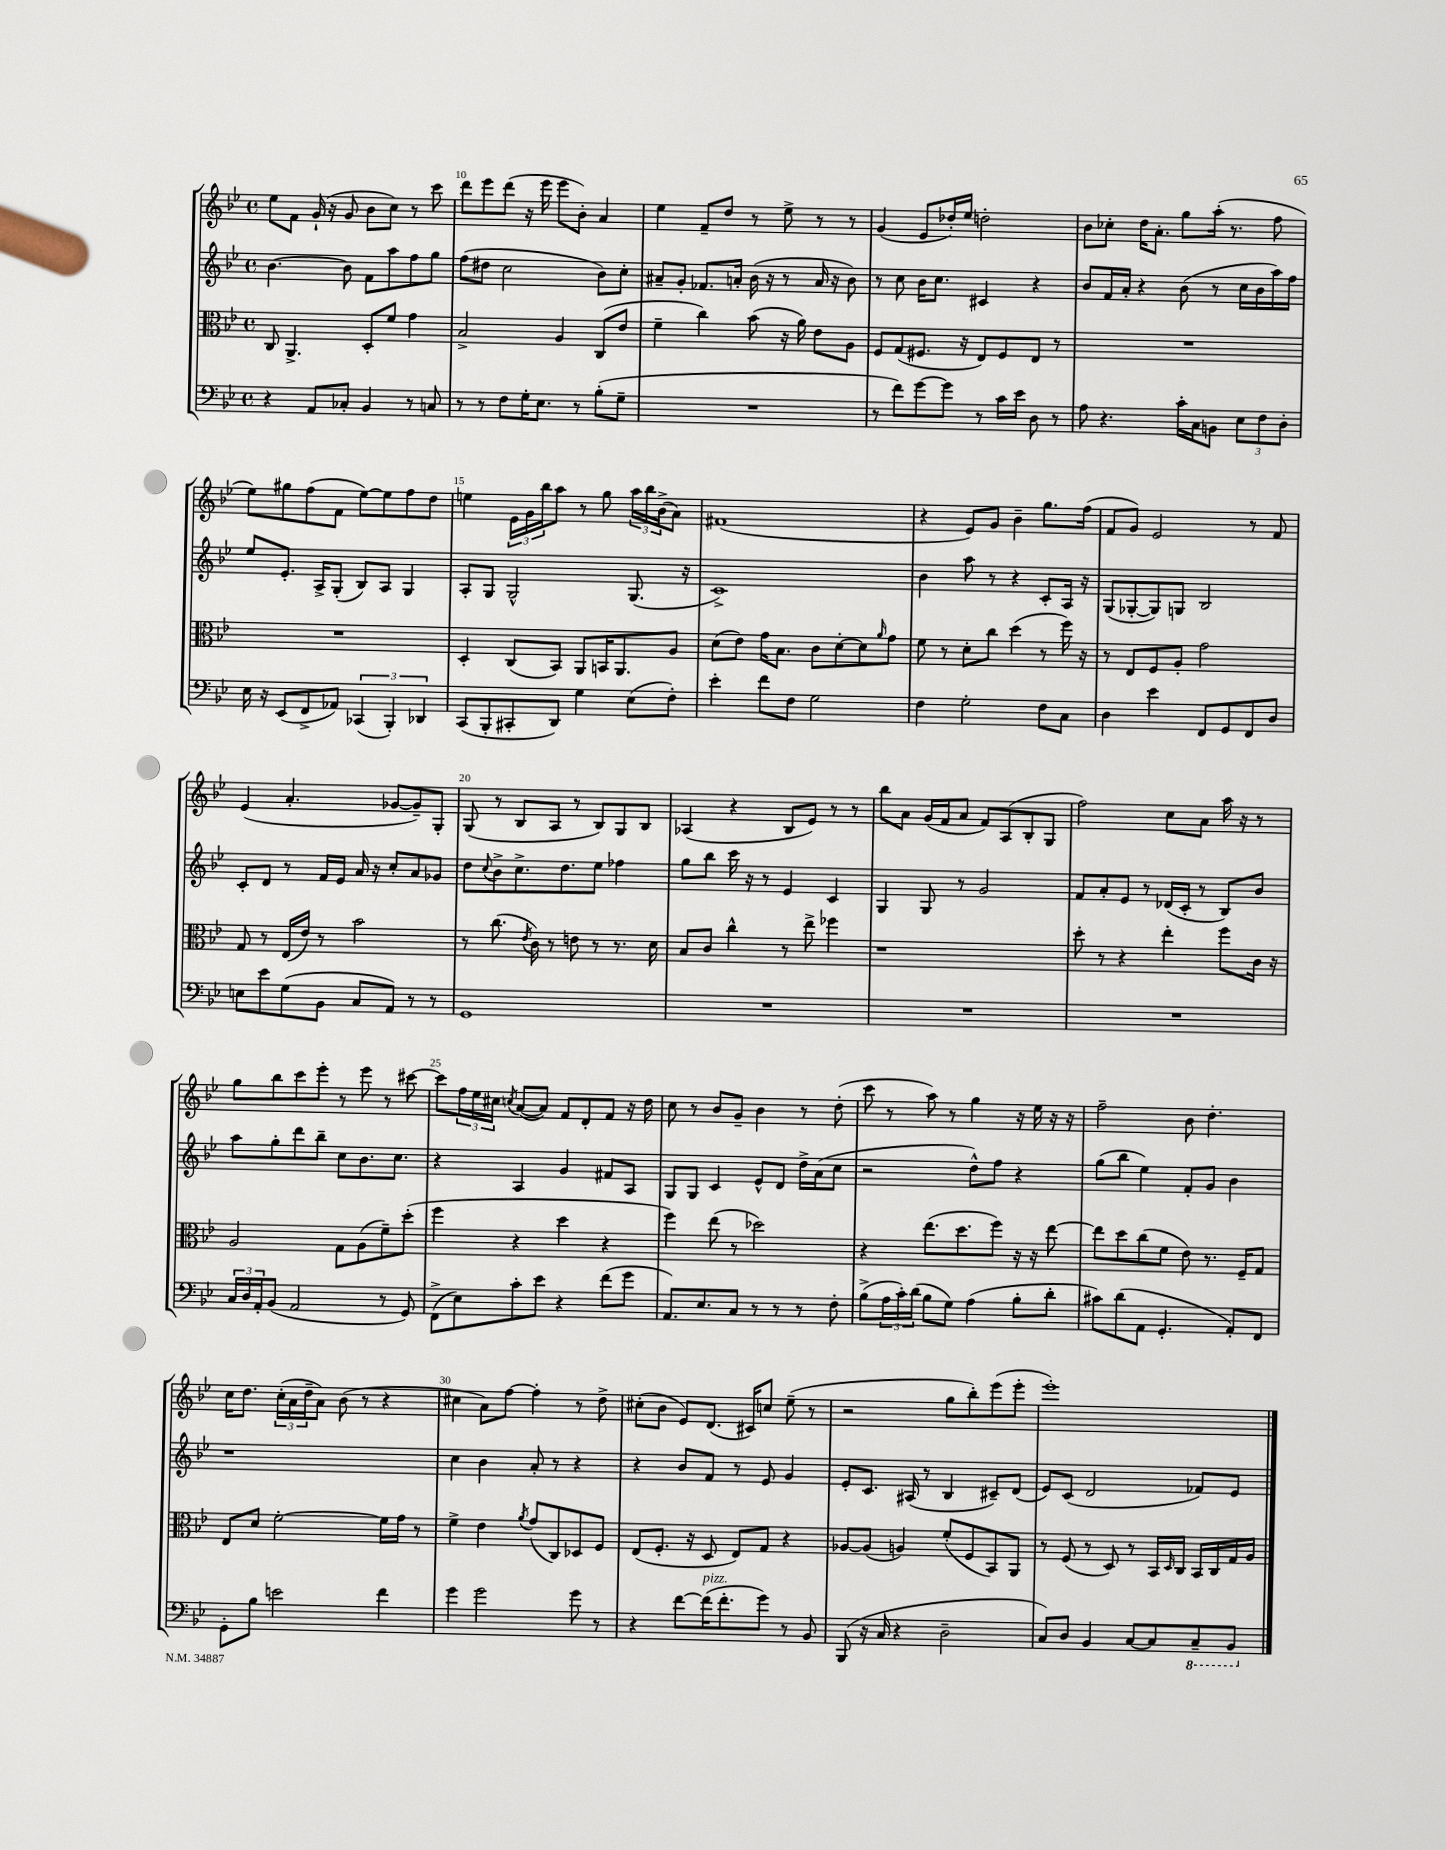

**kern	**kern	**kern	**kern
*staff4	*staff3	*staff2	*staff1
*clefF4	*clefC3	*clefG2	*clefG2
*k[b-e-]	*k[b-e-]	*k[b-e-]	*k[b-e-]
*M4/4	*M4/4	*M4/4	*M4/4
*met(c)	*met(c)	*met(c)	*met(c)
4r	8C/	[4.b-\	8ee-\L
.	4.AA^/	.	8f\J
8AA/L	.	.	(16g`/
.	.	.	16r
8C-'/J	.	8b-\]	8g/
4BB-/	8D'/L	8f\L	8b-\L
.	8f/J	8aa\	8cc\J)
8r	4g\	8ff\	8r
8C/	.	8gg\J	8ccc\
=	=	=	=
8r	2B-^/	(8ff\L	8ddd\L
8r	.	8dd#\J	8eee-\
8F\L	.	2cc\	(8ddd\J
16G'\K	.	.	16r
8.E-\J	.	.	16eee-\
.	4A/	.	8eee-\L
8r	.	.	8b-'\J)
(8B-'\L	(8C/L	8b-\L)	4a/
8G~\J	8e-/J	8cc'\J	.
=	=	=	=
1r	4f~\	8a#~/L	4ee-\
.	.	8g'/J	.
.	4cc\)	8.f-/L	8f~/L
.	.	.	8dd/J
.	.	16a'/Jk	.
.	(8b-\	(16b-\	8r
.	.	16r	.
.	16r	8r	8ee-^\
.	16a\)	.	.
.	8e-\L	16a/	8r
.	.	16r	.
.	8A\J	8b-\)	8r
=	=	=	=
8r	8F/L	8r	(4g/
8f\L)	(8G/	8cc\	.
[8g\	8.F#/J	16b-\LK	8e-/L
.	.	8.cc\J	.
8g\]J	.	.	16dd-'/L)
.	16r	.	16ee-/JJ
8r	8E-/L)	4c#/	2dd'\
16c\LL	8F#/	.	.
16e-\JJ	.	.	.
8D\	8E-/J	4r	.
8r	8r	.	.
=	=	=	=
8A\	1r	8b-/L	8b-\L
4.r	.	16f/L	8cc-'\J
.	.	16a'/JJ	.
.	.	4r	16dd\LK
.	.	.	8.a'\J
16c'\LL	.	(8b-\	8gg\L
16C\J	.	.	.
8BB\J	.	8r	(16aa'\Jk
.	.	.	8.r
12E-\L	.	16cc\LL	.
.	.	16b-\	.
12F\	.	.	.
.	.	16aa\)	8ff\
12D'\J	.	.	.
.	.	16ff\JJ	.
=	=	=	=
16E-\	1r	8ee-/L	8ee-\L)
16r	.	.	.
(8EE-/L	.	8.e-'/J	8gg#\
8FF^/	.	.	(8ff\
.	.	16A^/LK	.
8AA-/J)	.	(8G'/J	8f\J
(6CC-/	.	8B-/L)	[8ee-\L)
.	.	8A/J	8ee-\]
6BBB-'/)	.	.	.
.	.	4G/	8ff\
6DD-/	.	.	.
.	.	.	8dd\J
=	=	=	=
(8CC/L	4D'/	8A'/L	4ee\
8BBB-'/	.	8G/J	.
8CC#'/	(8C/L	2G^^/	24e-\LL
.	.	.	24g\
.	.	.	24bb-\J
8DD/J)	8BB-/J)	.	8aa\J
4G\	8AA/L	.	8r
.	16BB/K	.	8gg\
.	8.AA/	.	.
(8E-\L	.	(8.G/	24aa\LL
.	.	.	24bb-\
.	.	.	(24b-^\J
8F'\J)	8A/J	.	8a\J)
.	.	16r	.
=	=	=	=
4e-'\	(8d\L	1c^)	(1f#
.	8e-\J)	.	.
8f\L	16g\LK	.	.
.	8.B-\J	.	.
8F\J	.	.	.
2G\	8c\L	.	.
.	[8d'\	.	.
.	8d\]	.	.
.	16qqa/	.	.
.	8g\J	.	.
=	=	=	=
4F\	8f\	4b-\	4r
.	8r	.	.
2G'\	8d'\L	8aa\	8e-/L)
.	8cc\J	8r	8g/J
.	(4dd\	4r	4b-~\
8F\L	8r	8c'/L	8.gg\L
8C\J	16ff\)	16A/Jk	.
.	16r	16r	(16ff\Jk
=	=	=	=
4D\	8r	(8G/L	8f/L
.	8E-/L	[8G-'/	8g/J)
4e-\	8F/	8G-/])	2e-/
.	8A'/J	8G/J	.
8FF/L	2g\	2B-/	.
8GG/	.	.	.
8FF/	.	.	8r
8D/J	.	.	8f/
=	=	=	=
8E\L	8G/	8c'/L	(4e-/
8e-\	8r	8d/J	.
(8G\	(16E-/LL	8r	4.a'/
.	16e-/JJ)	.	.
8BB-\J	8r	16f/LL	.
.	.	16e-/JJ	.
8C/L	2b-\	16a/	.
.	.	16r	.
8AA/J)	.	8cc'/L	[8g-/L
8r	.	8a/	8g-~/])
8r	.	8g-/J	8G'/J
=	=	=	=
1GG	8r	8dd\L	(8G/
.	.	8qqcc/	.
.	(8.cc\	8b-^\	8r
.	.	8.cc^\	8B-/L
.	8qe-/	.	.
.	16c\)	.	.
.	8r	.	8A/J
.	.	8.dd\	.
.	8e\	.	8r
.	8r	8ee-\J	8B-/L)
.	8.r	4ff-\	8G/
.	.	.	8B-/J
.	16d\	.	.
=	=	=	=
1r	8B-/L	8gg\L	(4A-/
.	8c/J	8bb-\J	.
.	4cc^^\	16ccc\	4r
.	.	16r	.
.	.	8r	.
.	8r	4e-/	8B-/L
.	8ee-^\	.	8e-/J)
.	4ff-\	4c/	8r
.	.	.	8r
=	=	=	=
1r	1r	4G/	8bb-\L
.	.	.	8a\J
.	.	8G/	(16g/LL
.	.	.	16f/J
.	.	8r	8a/J
.	.	2g/	8f/L)
.	.	.	(8A/
.	.	.	8B-'/
.	.	.	8G/J
=	=	=	=
1r	8dd'\	8f/L	2ff\)
.	8r	8a'/	.
.	4r	8e-/J	.
.	.	8r	.
.	4ee-'\	(16d-/LL	8cc\L
.	.	16c'/JJ	.
.	.	8r	8a\J
.	8ff\L	8B-/L)	16aa\
.	.	.	16r
.	16c\Jk	8b-/J	8r
.	16r	.	.
=	=	=	=
24C/LL	2A/	8aa\L	8gg\L
24D/	.	.	.
24AA'/J	.	.	.
(8BB-/J	.	8gg'\	8bb-\
2AA/	.	8ddd\	8ccc\
.	.	8bb-~\J	8eee-'\J
.	8G\L	8cc\L	8r
.	(8A\	8.b-\	8eee-\
8r	8f~\)	.	8r
.	.	8.cc\J	.
8GG/)	(8dd'\J	.	[8ccc#\
=	=	=	=
(8FF^\L	4ff\	4r	8ccc#\]L
8E-\)	.	.	24ff\L
.	.	.	24ee-\
.	.	.	24cc#\JJ
.	.	.	8qcc/
8c'\	4r	4A/	([8a/L
8e-\J	.	.	8a/]J)
4r	4dd\	4g/	8f/L
.	.	.	8d'/
(8f\L	4r	8f#/L	8f/J
8g\J	.	8A/J	16r
.	.	.	16dd\
=	=	=	=
8.AA/L)	4ff\)	8G/L	8cc\
.	.	8G/J	8r
8.E-/	.	.	.
.	(8ee-\	4c/	8b-/L
8C/J	8r	.	8g~/J
8r	2dd-\)	8e-^^/L	4b-\
8r	.	8d/J	.
8r	.	16dd^\LL	8r
.	.	(16a\J	.
8F'\	.	8cc\J	(8dd'\
=	=	=	=
(8B-^\L	4r	2r	8ccc\
24A\L	.	.	8r
24c'\)	.	.	.
(24d\JJ	.	.	.
8B-\L	(8.ee-\L	.	8aa\)
8G\J)	.	.	8r
.	8.dd\	.	.
(4A\	.	8dd^^\L)	4gg\
.	8ff\J)	8ff\J	.
8B-'\L	16r	4r	16r
.	16r	.	16ee-\
8d'\J	[8ee-\	.	16r
.	.	.	16r
=	=	=	=
8c#\L)	8ee-\]L	(8gg\L	2ff~\
(8d\	8dd\	8bb-\J	.
8AA\J	(8cc\	4ee-\)	.
4.GG'/	8f\J	.	.
.	8e-\)	8f'/L	8b-\
.	8.r	8g/J	4.dd'\
8AA'/L)	.	4b-\	.
.	16F~/LK	.	.
8FF/J	8G/J	.	.
=	=	=	=
8GG'\L	8E-/L	1r	16cc\LK
.	.	.	8.dd\J
8B-\J	8d/J	.	.
2e\	[2f'\	.	(24cc'\LL
.	.	.	24a\
.	.	.	24dd~\J
.	.	.	8a\J)
.	.	.	(8b-\
.	.	.	8r
4f\	16f\]LL	.	4r
.	16g\JJ	.	.
.	8r	.	.
=	=	=	=
4g\	4f^\	4cc\	4cc#\
2g\	4e-\	4b-\	8a\L)
.	.	.	[8ff\J
.	8qa/	.	.
.	(8g/L	8a'/	4ff'\]
.	8C/)	8r	.
8g\	8D-/	4r	8r
8r	8F/J	.	8dd^\
=	=	=	=
4r	(8E-/L	4r	(8cc#'\L
.	8.F'/J	.	8b-\J
[8f\L	.	8b-/L	8e-/L)
.	16r	.	.
(16f\]K	8D/	8f/J	(8.d/J
8.f'\	.	.	.
.	8E-/L)	8r	.
.	.	.	16c#/LK)
8g\J)	8G/J	8e-/	8cc/J
8r	4r	4g/	(8ee-~\
8BB-/	.	.	8r
=	=	=	=
(8BBB-/	[8A-/L	8e-'/L	2r
16r	(8A-/]J	8.c/J	.
16C/	.	.	.
4r	4A/)	.	.
.	.	(16A#/	.
.	.	8r	.
2D~\	(8f'/L	4B-/	8gg\L
.	8F/	.	8bb-'\)
.	8BB-/)	8c#~/L)	(8eee-\
.	8AA/J	(8d/J	8eee-'\J
=	=	=	=
8C/L)	8r	8e-/L)	1eee-')
8D/J	(8F/	(8c/J	.
4BB-/	8r	2d/	.
.	8D/)	.	.
[8C/L	8r	.	.
8C/]	16BB-/LL	.	.
.	16qqD/	.	.
.	16C/JJ	.	.
8CC~/	16BB-/LL	8f-/L)	.
.	16C/	.	.
8BBB-/J	16G/	8e-/J	.
.	16A/JJ	.	.
==	==	==	==
*-	*-	*-	*-
